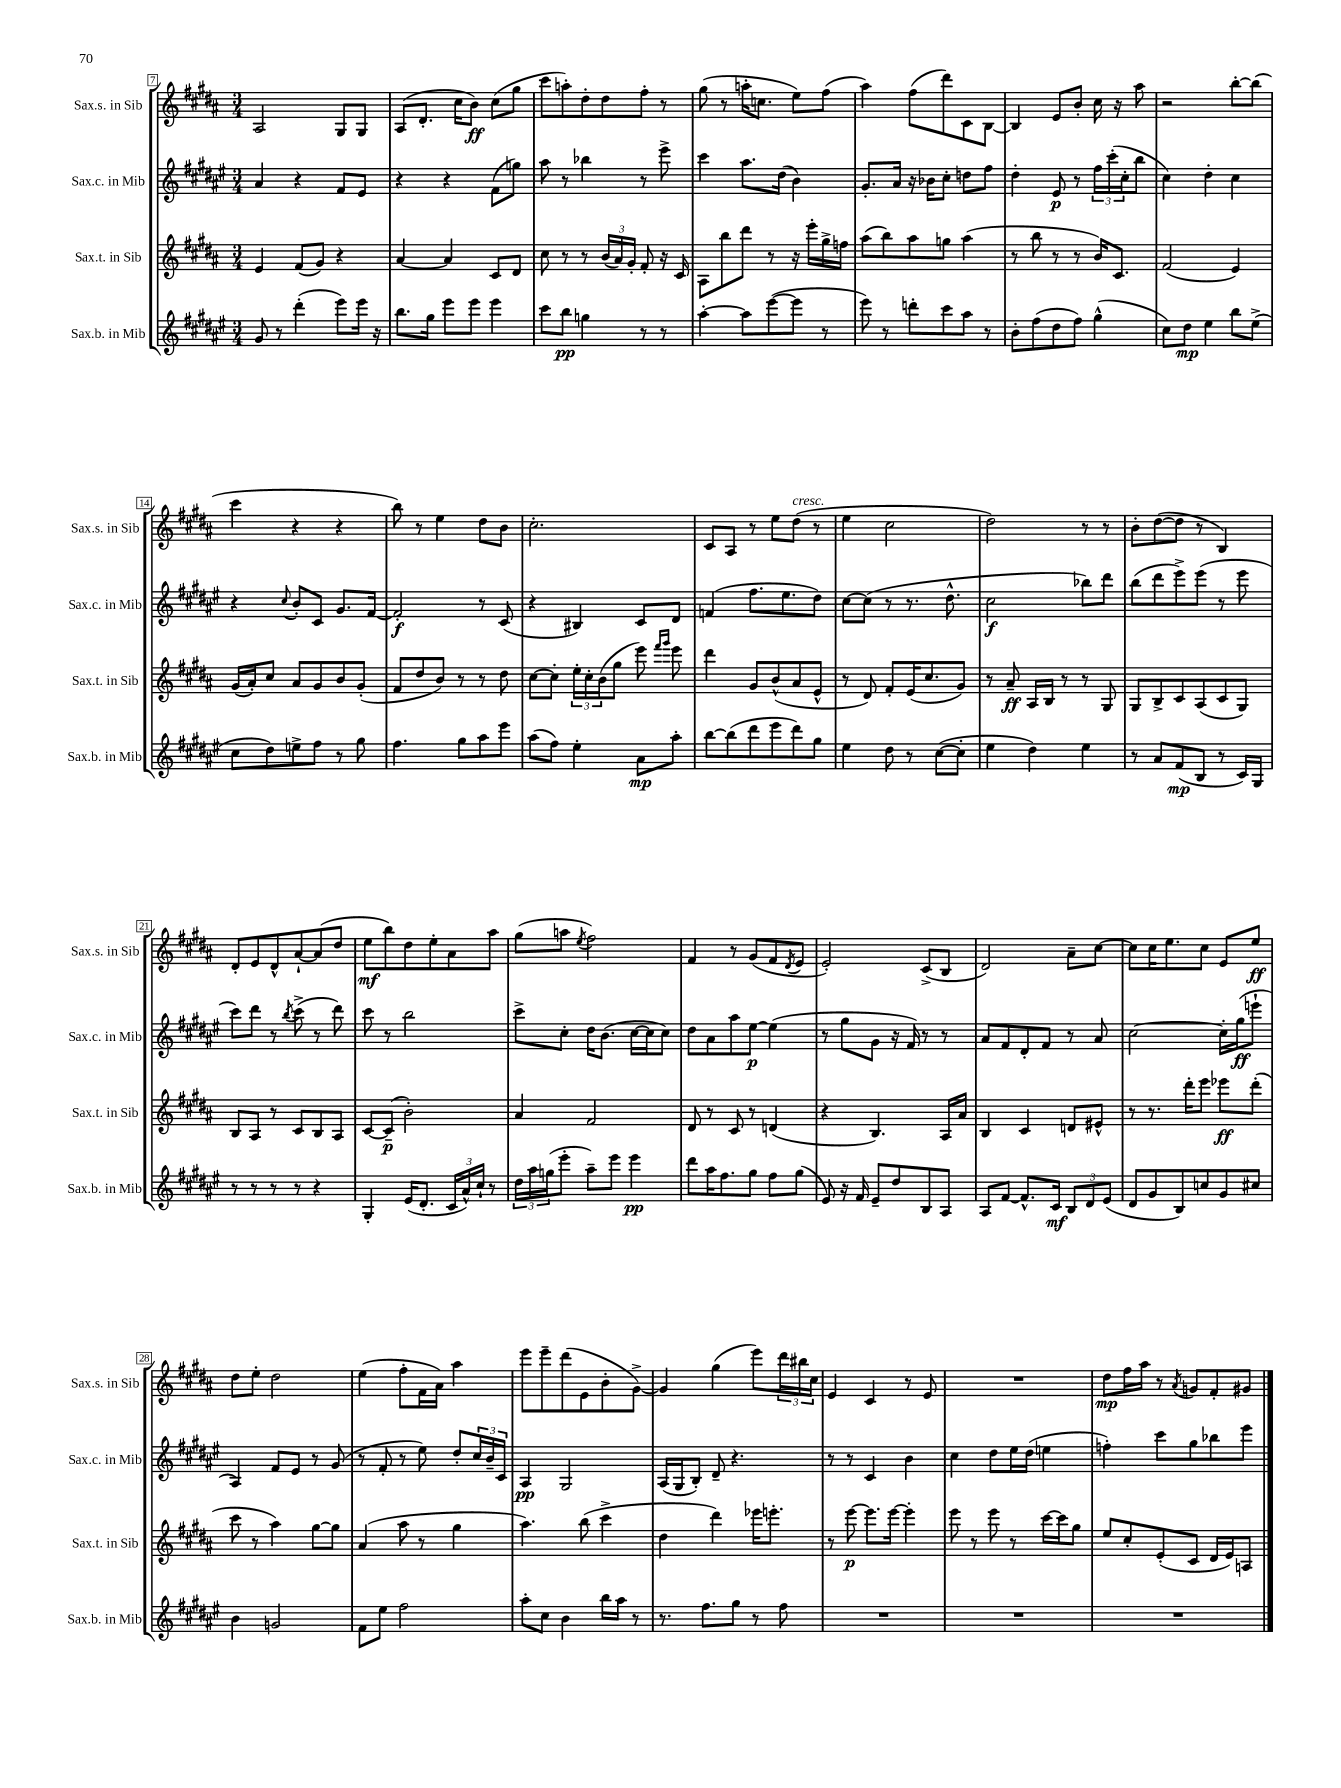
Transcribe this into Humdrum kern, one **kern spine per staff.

**kern	**dynam	**kern	**dynam	**kern	**dynam	**kern	**dynam
*part4	*part4	*part3	*part3	*part2	*part2	*part1	*part1
*staff4	*staff4	*staff3	*staff3	*staff2	*staff2	*staff1	*staff1
*I"Sax.b. in Mib	*	*I"Sax.t. in Sib	*	*I"Sax.c. in Mib	*	*I"Sax.s. in Sib	*
*I'Sax.b. in Mib	*	*I'Sax.t. in Sib	*	*I'Sax.c. in Mib	*	*I'Sax.s. in Sib	*
*clefG2	*	*clefG2	*	*clefG2	*	*clefG2	*
*k[f#c#g#d#a#e#]	*	*k[f#c#g#d#a#]	*	*k[f#c#g#d#a#e#]	*	*k[f#c#g#d#a#]	*
*M3/4	*	*M3/4	*	*M3/4	*	*M3/4	*
=7	=7	=7	=7	=7	=7	=7	=7
8g#/	.	4e/	.	4a#/	.	2A#/	.
8r	.	.	.	.	.	.	.
(4ddd#'\	.	(8f#/L	.	4r	.	.	.
.	.	8g#/J)	.	.	.	.	.
8eee#\L)	.	4r	.	8f#/L	.	8G#/L	.
16eee#\Jk	.	.	.	8e#/J	.	8G#/J	.
16r	.	.	.	.	.	.	.
=8	=8	=8	=8	=8	=8	=8	=8
8.bb\L	.	[4a#/	.	4r	.	(8A#/L	.
.	.	.	.	.	.	8.d#'/J	.
16gg#\Jk	.	.	.	.	.	.	.
8eee#\L	.	4a#/]	.	4r	.	.	.
.	.	.	.	.	.	16cc#\KL	.
8eee#\J	.	.	.	.	.	8b\J)	ff
4eee#\	.	8c#/L	.	(8f#\L	.	(8cc#\L	.
.	.	8d#/J	.	8ggn\J)	.	8gg#\J	.
=9	=9	=9	=9	=9	=9	=9	=9
8ccc#\L	.	8cc#\	.	8aa#\	.	8ccc#\L	.
8bb\J	pp	8r	.	8r	.	8aan'\)	.
4ggn\	.	8r	.	4bb-X\	.	8dd#'\	.
.	.	(24b/LL	.	.	.	8dd#\	.
.	.	24a#/)	.	.	.	.	.
.	.	24g#'/JJ	.	.	.	.	.
8r	.	8f#'/	.	8r	.	8ff#'\J	.
8r	.	16r	.	8eee#^\	.	8r	.
.	.	16c#/	.	.	.	.	.
=10	=10	=10	=10	=10	=10	=10	=10
[4aa#'\	.	8A#\L	.	4ccc#\	.	(8gg#\	.
.	.	8bb\	.	.	.	8r	.
8aa#\L]	.	8ddd#\J	.	8.aa#\L	.	16aan'\KL	.
.	.	.	.	.	.	8.ccn\J	.
([8eee#\	.	8r	.	.	.	.	.
.	.	.	.	(16dd#\Jk	.	.	.
8eee#\J]	.	16r	.	4b\)	.	8ee\L)	.
.	.	16eee'\LL	.	.	.	.	.
8r	.	16gg#^\	.	.	.	(8ff#\J	.
.	.	16ffn\JJ	.	.	.	.	.
=11	=11	=11	=11	=11	=11	=11	=11
8eee#\)	.	(8aa#\L	.	8.g#'/L	.	4aa#\)	.
8r	.	8bb\)	.	.	.	.	.
.	.	.	.	16a#/Jk	.	.	.
8dddn'\L	.	8aa#\	.	16r	.	(8ff#\L	.
.	.	.	.	16b-X\KL	.	.	.
8ccc#\	.	8ggn\J	.	8cc#'\J	.	8ddd#\)	.
8aa#\J	.	(4aa#\	.	8ddn\L	.	8c#\	.
8r	.	.	.	8ff#\J	.	[8B\J	.
=12	=12	=12	=12	=12	=12	=12	=12
8b'\L	.	8r	.	4dd#'\	.	4B/]	.
(8ff#\	.	8bb\	.	.	.	.	.
8dd#\	.	8r	.	8e#/	p	8e/L	.
8ff#\J)	.	8r	.	8r	.	8b'/J	.
(4gg#^^\	.	16b/KL)	.	24ff#\LL	.	16cc#\	.
.	.	.	.	(24ccc#'\	.	.	.
.	.	8.c#/J	.	.	.	16r	.
.	.	.	.	24cc#'\J	.	.	.
.	.	.	.	8bb\J	.	8aa#\	.
=13	=13	=13	=13	=13	=13	=13	=13
8cc#\L)	.	(2f#/	.	4cc#\)	.	2r	.
8dd#\J	mp	.	.	.	.	.	.
4ee#\	.	.	.	4dd#'\	.	.	.
8bb\L	.	4e/)	.	4cc#\	.	[8bb'\L	.
(8ee#^\J	.	.	.	.	.	(8bb\J]	.
!!LO:LB:g=z
=14	=14	=14	=14	=14	=14	=14	=14
8cc#\L	.	(16g#/LL	.	4r	.	4ccc#\	.
.	.	16a#'/J)	.	.	.	.	.
8dd#\)	.	8cc#/J	.	.	.	.	.
.	.	.	.	8qqcc#/	.	.	.
8een^\	.	8a#/L	.	8b'/L	.	4r	.
8ff#\J	.	8g#/	.	8c#/J	.	.	.
8r	.	8b/	.	8.g#/L	.	4r	.
8gg#\	.	(8g#'/J	.	.	.	.	.
.	.	.	.	[16f#/Jk	.	.	.
=15	=15	=15	=15	=15	=15	=15	=15
4.ff#\	.	8f#/L	.	2f#'/]	f	8bb\)	.
.	.	8dd#/	.	.	.	8r	.
.	.	8b/J)	.	.	.	4ee\	.
8gg#\L	.	8r	.	.	.	.	.
8aa#\	.	8r	.	8r	.	8dd#\L	.
8eee#\J	.	8dd#\	.	(8c#/	.	8b\J	.
=16	=16	=16	=16	=16	=16	=16	=16
(8aa#\L	.	[8cc#\L	.	4r	.	2.cc#'\	.
8ff#\J)	.	8cc#'\J]	.	.	.	.	.
4ee#'\	.	24ee'\LL	.	4B#X/)	.	.	.
.	.	24cc#'\	.	.	.	.	.
.	.	(24b\J	.	.	.	.	.
.	.	8gg#\J	.	.	.	.	.
8a#\L	mp	8eee\)	.	8c#/L	.	.	.
.	.	16qqfff#/LL	.	.	.	.	.
.	.	16qqggg#/JJ	.	.	.	.	.
8aa#'\J	.	8eee\	.	8d#/J	.	.	.
=17	=17	=17	=17	=17	=17	=17	=17
[8bb\L	.	4ddd#\	.	(4fn/	.	8c#/L	.
(8bb\]	.	.	.	.	.	8A#/J	.
8ddd#\	.	8g#/L	.	8.ff#\L	.	8r	.
8eee#\	.	(8b^^/	.	.	.	8ee\L	.
.	.	.	.	8.ee#\	.	.	.
!	!	!	!	!	!	!LO:TX:a:i:t=cresc.	!
8ddd#\)	.	8a#/	.	.	.	(8dd#\J	.
8gg#\J	.	8e^^/J	.	8dd#\J)	.	8r	.
=18	=18	=18	=18	=18	=18	=18	=18
4ee#\	.	8r	.	[8cc#\L	.	4ee\	.
.	.	8d#/)	.	(8cc#\J]	.	.	.
8dd#\	.	8f#'/L	.	8r	.	2cc#\	.
8r	.	(16e/K	.	8.r	.	.	.
.	.	8.cc#/	.	.	.	.	.
([8cc#\L	.	.	.	.	.	.	.
.	.	.	.	8.dd#^^\	.	.	.
8cc#'\J]	.	8g#/J)	.	.	.	.	.
=19	=19	=19	=19	=19	=19	=19	=19
4ee#\	.	8r	.	2cc#\	f	2dd#\)	.
.	.	8a#~/	ff	.	.	.	.
4dd#\)	.	16A#/LL	.	.	.	.	.
.	.	16B/JJ	.	.	.	.	.
.	.	8r	.	.	.	.	.
4ee#\	.	8r	.	8bb-X\L)	.	8r	.
.	.	8G#/	.	8ddd#\J	.	8r	.
=20	=20	=20	=20	=20	=20	=20	=20
8r	.	8G#/L	.	(8bb\L	.	8b'\L	.
8a#/L	.	8B^/	.	8ddd#\	.	([8dd#\	.
(8f#/	mp	8c#/	.	8eee#^\)	.	8dd#\J]	.
8B/J	.	(8A#/	.	(8eee#\J	.	8r	.
8r	.	8c#/	.	8r	.	4B/)	.
16c#/LL)	.	8G#/J)	.	8eee#\	.	.	.
16G#/JJ	.	.	.	.	.	.	.
!!LO:LB:g=z
=21	=21	=21	=21	=21	=21	=21	=21
8r	.	8B/L	.	8ccc#\L)	.	8d#'/L	.
8r	.	8A#/J	.	8ddd#\J	.	8e/	.
8r	.	8r	.	8r	.	8d#^^/	.
.	.	.	.	8qbb/	.	.	.
8r	.	8c#/L	.	(8ccc#^\	.	[8a#`/	.
4r	.	8B/	.	8r	.	(8a#/]	.
.	.	8A#/J	.	8ddd#\)	.	8dd#/J	.
=22	=22	=22	=22	=22	=22	=22	=22
4G#'/	.	[8c#/L	.	8ccc#\	.	8ee\L	mf
.	.	(8c#~/J]	p	8r	.	8bb\)	.
(16e#/KL	.	2b'\)	.	2bb\	.	8dd#\	.
8.d#'/J	.	.	.	.	.	.	.
.	.	.	.	.	.	8ee'\	.
24c#/LL	.	.	.	.	.	8a#\	.
24a#^^/)	.	.	.	.	.	.	.
24cc#`/JJ	.	.	.	.	.	.	.
8r	.	.	.	.	.	8aa#\J	.
=23	=23	=23	=23	=23	=23	=23	=23
24dd#\LL	.	4a#/	.	8ccc#^\L	.	(8gg#\L	.
24aa#\	.	.	.	.	.	.	.
(24ggn\J	.	.	.	.	.	.	.
8eee#'\J	.	.	.	8cc#'\J	.	8aan\J	.
.	.	.	.	.	.	8qee/	.
8aa#~\L)	.	2f#/	.	16dd#\KL	.	2ff#\)	.
.	.	.	.	(8.b\J	.	.	.
8eee#\J	.	.	.	.	.	.	.
4eee#\	pp	.	.	[16cc#\LL	.	.	.
.	.	.	.	16cc#\J]	.	.	.
.	.	.	.	8cc#\J)	.	.	.
=24	=24	=24	=24	=24	=24	=24	=24
8ddd#\L	.	8d#/	.	8dd#\L	.	4f#/	.
16aa#\K	.	8r	.	8a#\	.	.	.
8.ff#\	.	.	.	.	.	.	.
.	.	8c#/	.	8aa#\	.	8r	.
8gg#\J	.	8r	.	[8ee#\J	p	(8g#/L	.
8ff#\L	.	(4dn/	.	(4ee#\]	.	8f#/	.
.	.	.	.	.	.	8qd#/	.
(8gg#\J	.	.	.	.	.	8e/J	.
=25	=25	=25	=25	=25	=25	=25	=25
8e#/)	.	4r	.	8r	.	2e'/)	.
16r	.	.	.	8gg#\L	.	.	.
16f#/	.	.	.	.	.	.	.
8e#~/L	.	4.B/)	.	8g#\J	.	.	.
8dd#/	.	.	.	16r	.	.	.
.	.	.	.	16f#/)	.	.	.
8B/	.	.	.	8r	.	(8c#^/L	.
8A#/J	.	16A#/LL	.	8r	.	8B/J	.
.	.	16a#/JJ	.	.	.	.	.
=26	=26	=26	=26	=26	=26	=26	=26
8A#/L	.	4B/	.	8a#/L	.	2d#/)	.
[8f#/J	.	.	.	8f#/	.	.	.
8.f#^^/L]	.	4c#/	.	8d#'/	.	.	.
.	.	.	.	8f#/J	.	.	.
16c#/Jk	mf	.	.	.	.	.	.
12B/L	.	8dn/L	.	8r	.	8a#~\L	.
12d#/	.	.	.	.	.	.	.
.	.	8e#X^^/J	.	8a#/	.	[8cc#\J	.
(12e#/J	.	.	.	.	.	.	.
=27	=27	=27	=27	=27	=27	=27	=27
8d#/L	.	8r	.	[2cc#\	.	8cc#\L]	.
8g#/	.	8.r	.	.	.	16cc#\K	.
.	.	.	.	.	.	8.ee\	.
8B/)	.	.	.	.	.	.	.
.	.	16ddd#'\KL	.	.	.	.	.
8ccn/	.	8eee\J	.	.	.	8cc#\J	.
8g#/	.	8eee-X\L	ff	16cc#'\LL]	.	8e/L	.
.	.	.	.	(16gg#\J	ff	.	.
8cc#X/J	.	(8ddd#'\J	.	8eeen`\J	.	8ee/J	ff
!!LO:LB:g=z
=28	=28	=28	=28	=28	=28	=28	=28
4b\	.	8ccc#\	.	4A#/)	.	8dd#\L	.
.	.	8r	.	.	.	8ee'\J	.
2gn/	.	4aa#\)	.	8f#/L	.	2dd#\	.
.	.	.	.	8e#/J	.	.	.
.	.	[8gg#\L	.	8r	.	.	.
.	.	8gg#\J]	.	(8g#/	.	.	.
=29	=29	=29	=29	=29	=29	=29	=29
8f#\L	.	(4a#/	.	8r	.	(4ee\	.
8ee#\J	.	.	.	8f#'/	.	.	.
2ff#\	.	8aa#\	.	8r	.	8ff#'\L	.
.	.	8r	.	8ee#\)	.	16f#\L	.
.	.	.	.	.	.	16a#\JJ)	.
.	.	4gg#\	.	8dd#'/L	.	4aa#\	.
.	.	.	.	24cc#/L	.	.	.
.	.	.	.	24b~/	.	.	.
.	.	.	.	24c#/JJ	.	.	.
=30	=30	=30	=30	=30	=30	=30	=30
8aa#'\L	.	4.aa#\)	.	4A#/	pp	8eee\L	.
8cc#\J	.	.	.	.	.	8eee~\	.
4b\	.	.	.	2G#/	.	(8ddd#\	.
.	.	(8bb\	.	.	.	8e\	.
16bb\LL	.	4ccc#^\	.	.	.	8b'\	.
16aa#\JJ	.	.	.	.	.	.	.
8r	.	.	.	.	.	[8g#^\J)	.
=31	=31	=31	=31	=31	=31	=31	=31
8.r	.	4dd#\	.	(16A#/LL	.	4g#/]	.
.	.	.	.	16G#/J	.	.	.
.	.	.	.	8B'/J)	.	.	.
8.ff#\L	.	.	.	.	.	.	.
.	.	4ddd#\)	.	8d#~/	.	(4gg#\	.
8gg#\J	.	.	.	4.r	.	.	.
8r	.	16eee-X\KL	.	.	.	8eee\L)	.
.	.	8.eeen'\J	.	.	.	.	.
8ff#\	.	.	.	.	.	24ddd#\L	.
.	.	.	.	.	.	24bb#X\	.
.	.	.	.	.	.	24cc#\JJ	.
=32	=32	=32	=32	=32	=32	=32	=32
2.r	.	8r	.	8r	.	4e/	.
.	.	[8eee\	p	8r	.	.	.
.	.	8.eee\L]	.	4c#/	.	4c#/	.
.	.	[16eee\Jk	.	.	.	.	.
.	.	4eee'\]	.	4b\	.	8r	.
.	.	.	.	.	.	8e/	.
=33	=33	=33	=33	=33	=33	=33	=33
2.r	.	8eee\	.	4cc#\	.	2.r	.
.	.	8r	.	.	.	.	.
.	.	8eee\	.	8dd#\L	.	.	.
.	.	8r	.	16ee#\L	.	.	.
.	.	.	.	(16dd#\JJ	.	.	.
.	.	[16ccc#\LL	.	4een\	.	.	.
.	.	16ccc#\J]	.	.	.	.	.
.	.	8gg#\J	.	.	.	.	.
=34	=34	=34	=34	=34	=34	=34	=34
2.r	.	8ee/L	.	4ffn'\)	.	8dd#\L	mp
.	.	8cc#'/	.	.	.	16ff#\L	.
.	.	.	.	.	.	16aa#\JJ	.
.	.	(8e'/	.	8ccc#\L	.	8r	.
.	.	.	.	.	.	8qa#/	.
.	.	8c#/J	.	8gg#\	.	8gn/L	.
.	.	16d#/LL	.	8bb-X\	.	8f#'/	.
.	.	16e/J)	.	.	.	.	.
.	.	8An/J	.	8eee#\J	.	8g#X/J	.
==	==	==	==	==	==	==	==
*-	*-	*-	*-	*-	*-	*-	*-
